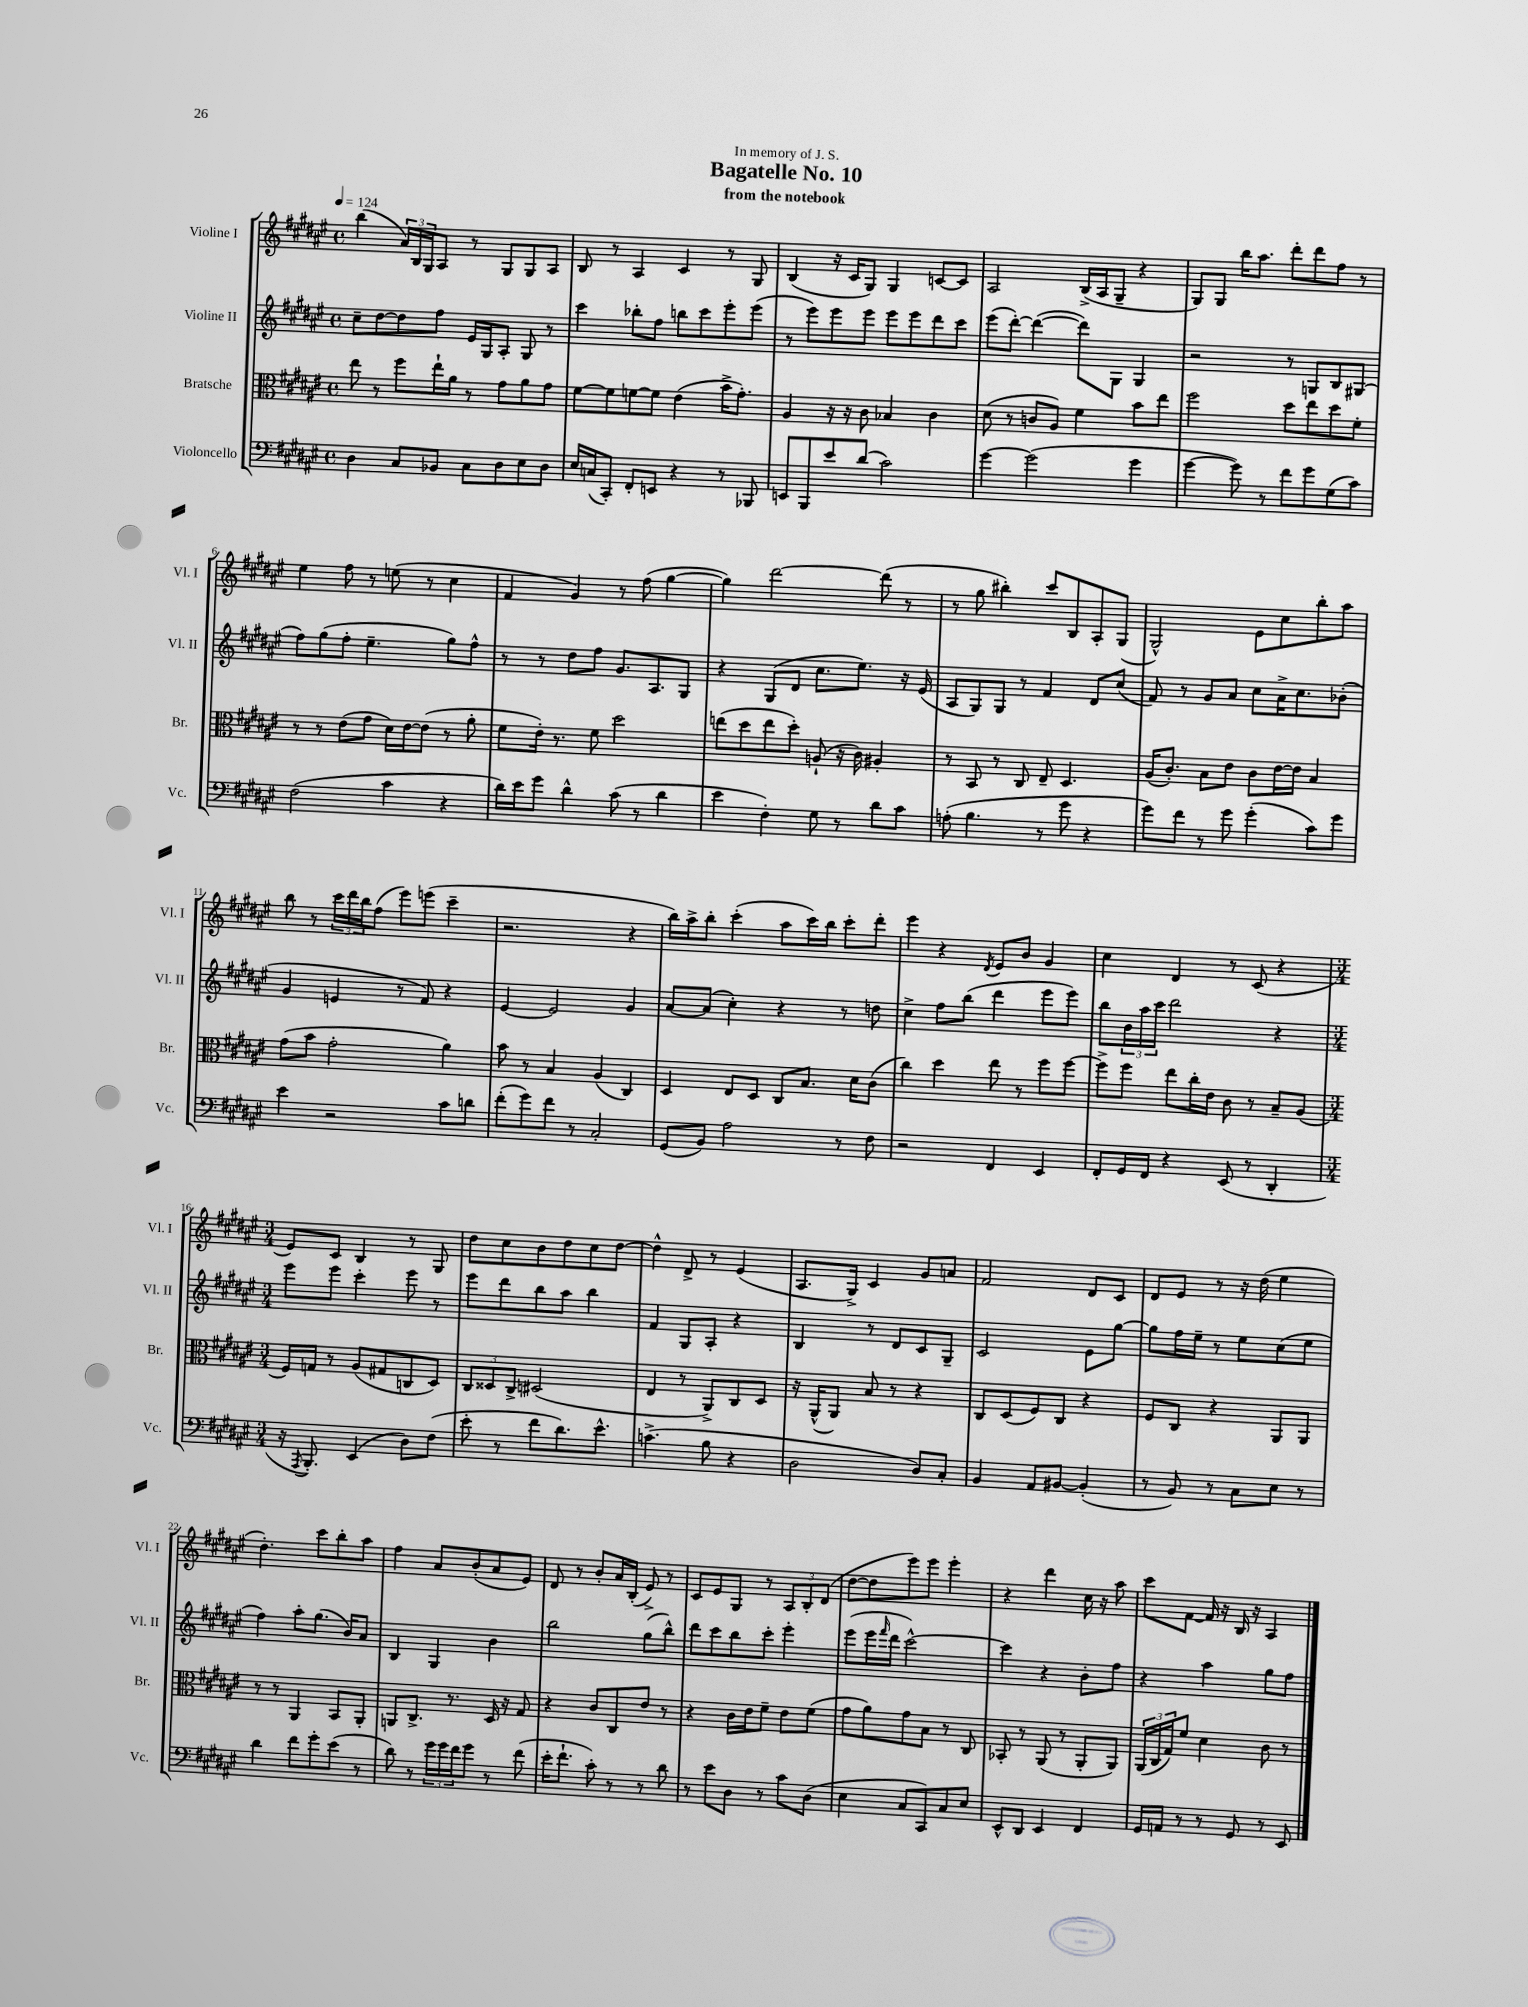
\header { title = "Bagatelle No. 10" subtitle = "from the notebook" dedication = "In memory of J. S." }
<<
\new StaffGroup <<
\new Staff = "s0" \with { instrumentName = "Violine I" shortInstrumentName = "Vl. I" } {
    \clef treble \key fis \major \defaultTimeSignature \time 4/4 \tempo 4 = 124
    b''4( \tuplet 3/2 { ais'16) b16 gis16 } ais8 r8 gis8 gis8 ais8 |
    b8 r8 ais4 cis'4 r8 gis8 |
    b4( r16 cis'16 gis8) gis4 c'8~ c'8 |
    ais2 b16->( ais16 gis8-- r4 |
    gis8) gis8 b''16 ais''8. dis'''8-. dis'''8 fis''8 r8 |
    eis''4 fis''8 r8 e''8( r8 cis''4 |
    fis'4 gis'4) r8 fis''8( gis''4~ |
    gis''4) dis'''2~ dis'''8( r8 |
    r8 gis''8 bis''4-.) cis'''8 b8 ais8-. gis8( |
    gis2-^) eis'8 cis''8 b''8-. ais''8 |
    b''8 r8 \tuplet 3/2 { cis'''16 dis'''16 b''16 } fis''8( eis'''8) e'''8( cis'''4-- |
    r2. r4 |
    b''16) ais''16-> b''8-. cis'''4-.( ais''8 cis'''16) b''16 cis'''8-. dis'''8-. |
    eis'''4 r4 \acciaccatura { dis'8 } eis'8 b'8 gis'4 |
    cis''4 dis'4 r8 cis'8( r4 |
    \numericTimeSignature \time 3/4 eis'8) cis'8 b4 r8 gis8 |
    dis''8 cis''8 b'8 dis''8 cis''8 dis''8~ |
    dis''4-^ dis'8-> r8 eis'4( |
    ais8. gis16->) cis'4 gis'8 a'8 |
    fis'2 dis'8 cis'8 |
    dis'8 eis'8 r8 r16 dis''16( eis''4 |
    dis''4.-.) cis'''8 b''8-. ais''8 |
    fis''4 ais'8 b'8-.( ais'8 eis'8) |
    dis'8 r8 b'8-. ais'16 b16-.( eis'8->) r8 |
    cis'8 eis'8 gis8 r8 \tuplet 3/2 { ais8 b8-. dis'8( } |
    dis''8~ dis''8 eis'''8) eis'''8 eis'''4-. |
    r4 dis'''4 cis''16 r16 ais''8 |
    cis'''8 fis'8~ fis'16 r16 b16 r16 ais4 \bar "|." |
}
\new Staff = "s1" \with { instrumentName = "Violine II" shortInstrumentName = "Vl. II" } {
    \clef treble \key fis \major \defaultTimeSignature \time 4/4
    cis''8-- dis''8~ dis''8 fis''8 eis'16 gis16 ais8-. gis8 r8 |
    cis'''4 bes''8-. fis''8 b''8 cis'''8 eis'''8-. eis'''8( |
    r8 eis'''8) eis'''8 eis'''8 eis'''8 eis'''8 dis'''8 cis'''8 |
    eis'''8( dis'''8~-.) dis'''4~( dis'''8) gis8 gis4 |
    r2 r8 g8 b8 gis8( |
    fis''8) gis''8( fis''8-. eis''4.-- gis''8) fis''8-^ |
    r8 r8 dis''8 fis''8 gis'8. ais8. gis8 |
    r4 gis8( dis'8 cis''8. eis''8.) r16 eis'16( |
    ais8 gis8) gis8 r8 fis'4 dis'8 cis''8( |
    fis'8) r8 gis'8 ais'8 cis''8 ais'16-> cis''8. bes'8-.( |
    gis'4 e'4 r8 fis'8) r4 |
    eis'4~ eis'2 gis'4 |
    ais'8~ ais'8( cis''4-.) r4 r8 d''8 |
    cis''4-> fis''8 b''8( dis'''4 eis'''8 eis'''8) |
    b''8 \tuplet 3/2 { b'16 ais''16 cis'''16 } dis'''2 r4 |
    \numericTimeSignature \time 3/4 eis'''8 eis'''8 cis'''4-. eis'''8 r8 |
    eis'''8 dis'''8 b''8 ais''8 b''4 |
    fis'4 gis8 ais8-. r4 |
    b4 r8 dis'8 cis'8 gis8-- |
    cis'2 eis'8 gis''8~ |
    gis''8 fis''16 eis''16-- r8 eis''8 cis''8( eis''8 |
    fis''4) ais''8-. gis''8.( b'16) ais'8 |
    b4 gis4 b'4 |
    b''2 gis''8( b''8-^) |
    dis'''8 cis'''8 b''8 cis'''8-. eis'''4-. |
    eis'''8( eis'''16 \grace { fis'''16 } dis'''16 cis'''2~-^) |
    cis'''4 r4 b'8-. fis''8 |
    r4 ais''4 gis''8 fis''8 \bar "|." |
}
\new Staff = "s2" \with { instrumentName = "Bratsche" shortInstrumentName = "Br." } {
    \clef alto \key fis \major \defaultTimeSignature \time 4/4
    eis''8 r8 fis''8 eis''16-! ais'16 r8 gis'8 ais'8 gis'8 |
    fis'8~ fis'8 f'8~ f'8 eis'4( b'16-> gis'8.-.) |
    ais4 r16 r16 cis'8 bes4 cis'4 |
    dis'8( r8 c'8 ais8) fis'4 b'8 eis''8 |
    fis''2 dis''8 eis''8 dis''8 fis'8-. |
    r8 r8 eis'8( gis'8 dis'16) eis'16~ eis'8( r8 ais'8-. |
    fis'8 eis'16-.) r8. fis'8 dis''2 |
    e''8( dis''8 e''8 dis''8-.) a8-!( r16 cis'16) ais4-. |
    r8 b,8 r8 cis8 eis8-- dis4. |
    ais16( cis'8.-.) b8 eis'8 cis'8 eis'16~ eis'16 b4 |
    gis'8( b'8 gis'2-. ais'4) |
    b'8 r8 b4 ais4( cis4) |
    dis4 eis8 dis8 cis8 b8. dis'16 cis'8( |
    cis''4) dis''4 eis''8 r8 fis''8 fis''8~ |
    fis''8-> fis''8 eis''8 cis''16-. eis'16 cis'8 r8 b8-- ais8( |
    \numericTimeSignature \time 3/4 fis16) g16 r8 ais8( gis8 c8 dis8) |
    \tuplet 3/2 { cis8 disis8 cis8-> } dis2( |
    eis4 r8 ais,8->) cis8 dis8 |
    r16 ais,16-^( ais,8) b8 r8 r4 |
    cis8 dis8( fis8) cis8 r4 |
    fis8 cis8 r4 ais,8 ais,8 |
    r8 r8 ais,4 b,8 ais,8-. |
    a,8 cis8.-> r8. dis16 r16 gis8 |
    r4 cis'8 cis8 eis'8 r8 |
    r4 cis'16 eis'16 fis'8-- eis'8 fis'8( |
    gis'8 ais'8) gis'8 b8 r8 cis8 |
    bes,8-. r8 ais,8( r8 ais,8-. ais,8) |
    \tuplet 3/2 { ais,16( cis16 gis16) } fis'8 dis'4 cis'8 r8 \bar "|." |
}
\new Staff = "s3" \with { instrumentName = "Violoncello" shortInstrumentName = "Vc." } {
    \clef bass \key fis \major \defaultTimeSignature \time 4/4
    dis4 cis8 bes,8 cis8 dis8 eis8 dis8 |
    eis16 c16( cis,8-.) fis,8-. e,8 r4 r8 bes,,8 |
    e,8 b,,8 eis'8 dis'8( cis'2) |
    gis'4~ gis'2( gis'4 |
    gis'4~ gis'8) r8 fis'8 gis'8 gis8( cis'8) |
    fis2( cis'4 r4 |
    dis'16) eis'16 gis'8 dis'4-^ cis'8( r8 dis'4 |
    eis'4 fis4-.) gis8 r8 dis'8 cis'8 |
    a8-.( b4. r8 gis'8 r4 |
    gis'8) fis'8 r8 gis'8 gis'4-.( cis'8) gis'8 |
    eis'4 r2 cis'8 d'8 |
    fis'8-.( gis'8) fis'8 r8 cis2-. |
    gis,8( b,8) ais2 r8 fis8 |
    r2 fis,4 eis,4 |
    fis,8-. gis,16 fis,16 r4 eis,8( r8 dis,4-. |
    \numericTimeSignature \time 3/4 r16 \acciaccatura { ais,,8 } b,,8.-.) eis,4( dis8) fis8( |
    eis'8-. r8 fis'8 dis'8.) eis'8.-^ |
    c'4.->( b8 r4 |
    dis2 dis8) cis8-. |
    b,4 ais,8 bis,8~ bis,4-.( |
    r8 b,8) r8 cis8 eis8 r8 |
    dis'4 fis'8 gis'8-. eis'8( r8 |
    dis'8) r8 \tuplet 3/2 { gis'16 gis'16 fis'16 } gis'8 r8 fis'8( |
    eis'16-. fis'8.-! cis'8-.) r8 r8 dis'8 |
    r8 eis'8 dis8 r8 cis'8 dis8( |
    eis4 cis8 cis,8) cis8 eis8 |
    eis,8-^ dis,8 eis,4 fis,4 |
    gis,16 a,16 r8 r8 gis,8 r8 eis,8 \bar "|." |
}
>>
>>
